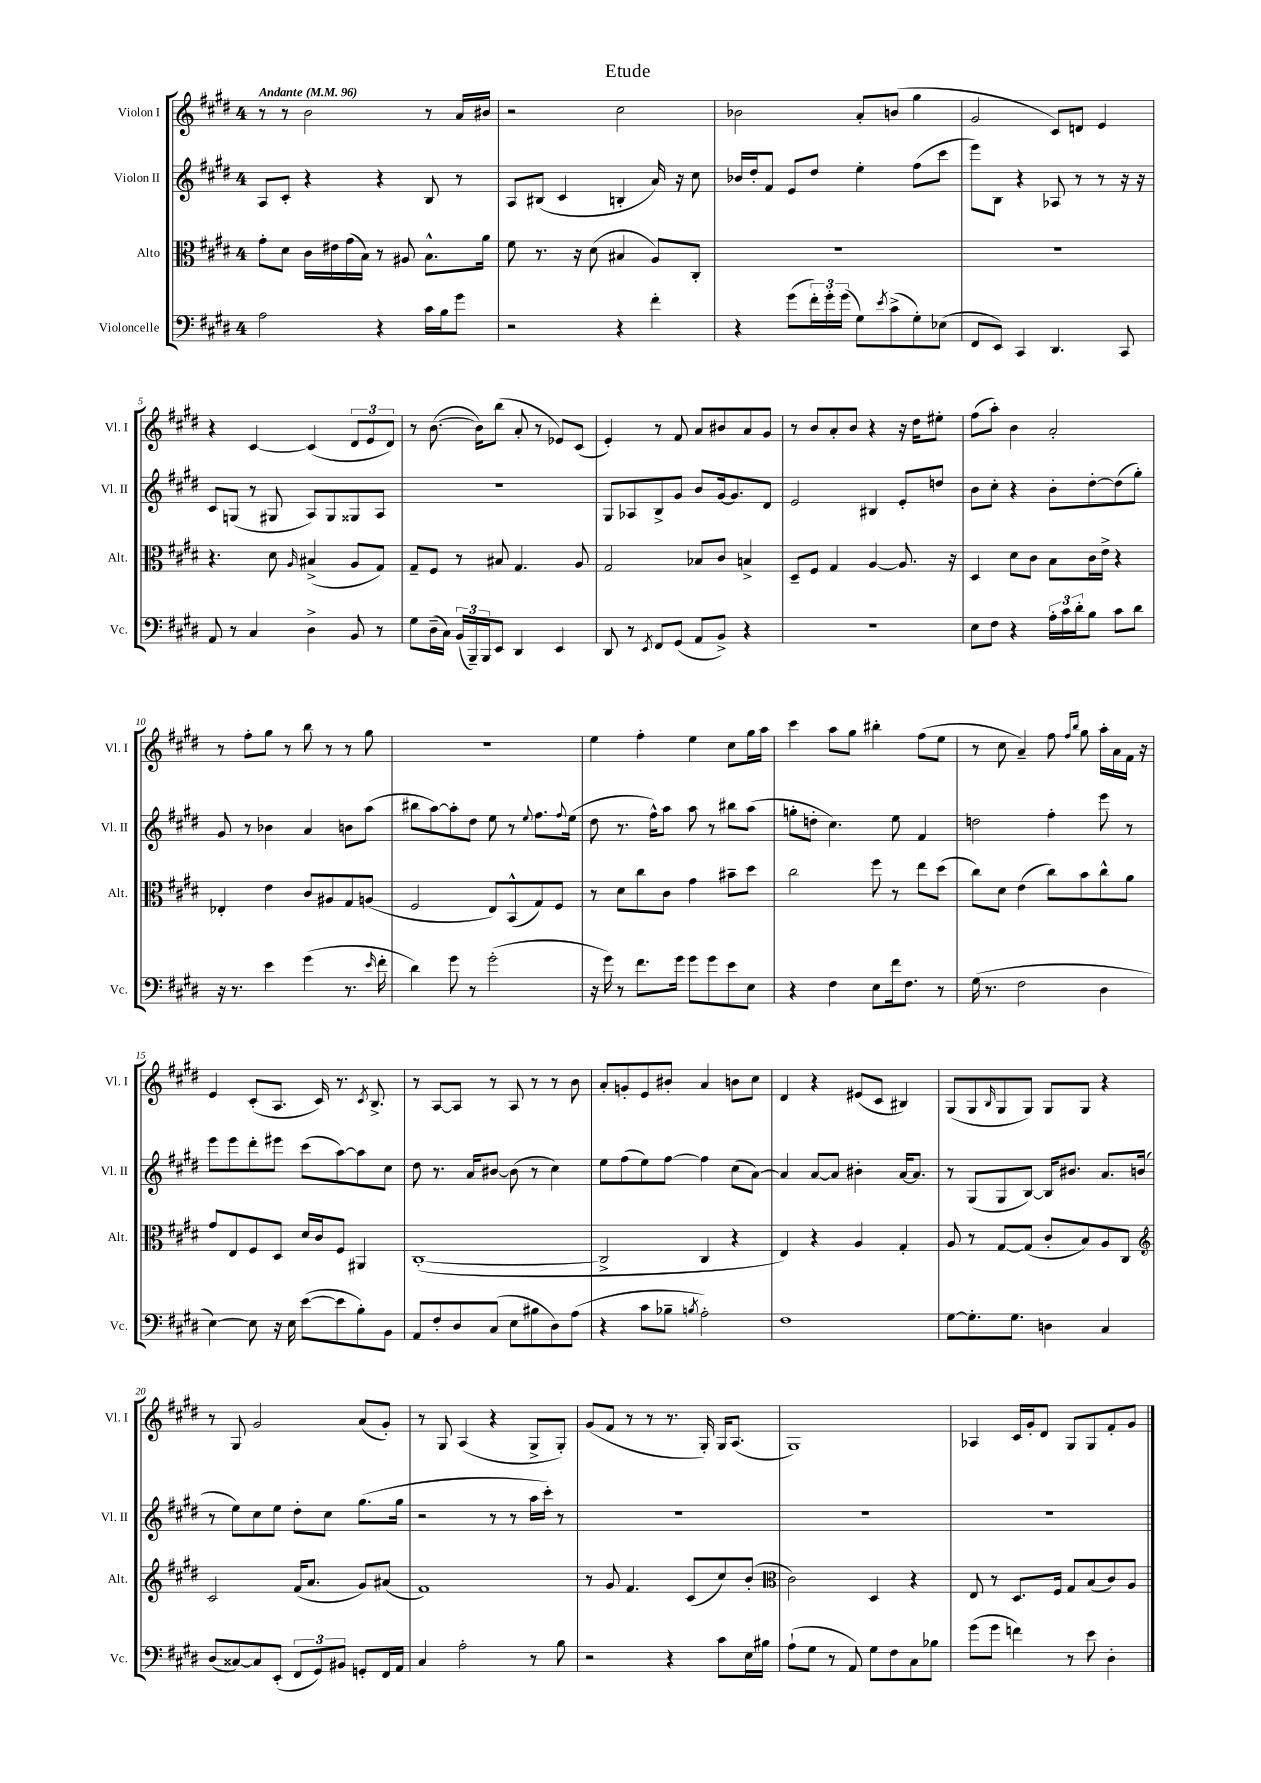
\header { title = "Etude" }
<<
\new StaffGroup <<
\new Staff = "s0" \with { instrumentName = "Violon I" shortInstrumentName = "Vl. I" } {
    \clef treble \key e \major \once \override Staff.TimeSignature.style = #'single-digit \time 4/4 \tempo "Andante" 4 = 96
    r8 r8 b'2 r8 a'16 bis'16 |
    r2 cis''2 |
    bes'2 a'8-. b'8( gis''4 |
    gis'2 cis'8) d'8 e'4 |
    r4 cis'4~ cis'4( \tuplet 3/2 { dis'8 e'8 dis'8) } |
    r8 b'8.~( b'16) b''8( a'8-. r8 ees'8) cis'8( |
    e'4-.) r8 fis'8 a'8 bis'8 a'8 gis'8 |
    r8 b'8 a'8-. b'8 r4 r16 dis''16 eis''8-. |
    fis''8( a''8-.) b'4 a'2-. |
    r8 fis''8-. gis''8 r8 b''8 r8 r8 gis''8 |
    R1 |
    e''4 fis''4-. e''4 cis''8 gis''16 a''16 |
    cis'''4 a''8 gis''8 bis''4-. fis''8( e''8 |
    r8 cis''8 a'4--) fis''8 \grace { fis''16 b''16 } gis''8 a''16-. a'16 fis'16 r16 |
    e'4 cis'8-.( a8. cis'16) r8. \acciaccatura { cis'8 } b8.-> |
    r8 a8~ a8 r8 a8 r8 r8 b'8 |
    a'8-. g'8-. e'8 bis'8-. a'4 b'8 cis''8 |
    dis'4 r4 eis'8( cis'8 bis4) |
    gis8( gis8 \grace { b16 } gis8 gis8) gis8 gis8 r4 |
    r8 gis8 gis'2 a'8( gis'8-.) |
    r8 gis8 a4( r4 gis8-> gis8-.) |
    gis'8( fis'8 r8 r8 r8. gis16-.) gis16 a8.( |
    gis1) |
    aes4 cis'16 gis'16-. dis'8 gis8 gis8 fis'8-. gis'8 \bar "|." |
}
\new Staff = "s1" \with { instrumentName = "Violon II" shortInstrumentName = "Vl. II" } {
    \clef treble \key e \major \once \override Staff.TimeSignature.style = #'single-digit \time 4/4
    a8 cis'8-. r4 r4 b8 r8 |
    a8 bis8( cis'4 b4-. a'16) r16 cis''8 |
    bes'16 dis''16-. fis'8 e'8 dis''8 e''4-. fis''8( cis'''8 |
    e'''8) b8 r4 aes8 r8 r8 r16 r16 |
    cis'8 g8( r8 gis8 a8) gis8 gisis8 a8 |
    R1 |
    gis8 aes8 b8-> gis'8 b'8 gis'16~ gis'8. dis'8 |
    e'2 bis4 e'8-. d''8 |
    b'8 cis''8-. r4 b'8-. dis''8~-. dis''8( gis''8-.) |
    gis'8 r8 bes'4 a'4 b'8 a''8( |
    bis''8 a''8~) a''8-. dis''8 e''8 r8 \appoggiatura { e''8 } fis''8. \appoggiatura { fis''8 } e''16( |
    dis''8 r8. fis''16-^) a''8 a''8 r8 bis''8 a''8( |
    g''8-. d''8-. cis''4.) e''8 fis'4 |
    d''2 fis''4-. e'''8 r8 |
    e'''8 e'''8 dis'''8-. eis'''8 cis'''8( a''8~) a''8 cis''8 |
    dis''8 r8. a'16 bis'8~ bis'8( r8 cis''4) |
    e''8 fis''8( e''8) fis''8~ fis''4 cis''8( a'8~) |
    a'4 a'8~ a'8 bis'4-. a'16~ a'8. |
    r8 gis8( gis8 b8~) b16 bis'8. a'8. b'16( |
    r8 e''8) cis''8 e''8 dis''8-. cis''8 gis''8.( gis''16 |
    r2 r8 r8 a''16 cis'''16-.) r8 |
    R1 |
    R1 |
    R1 \bar "|." |
}
\new Staff = "s2" \with { instrumentName = "Alto" shortInstrumentName = "Alt." } {
    \clef alto \key e \major \once \override Staff.TimeSignature.style = #'single-digit \time 4/4
    gis'8-. dis'8 cis'16 eis'16 gis'16( b16) r8 ais8 b8.-^ a'16 |
    fis'8 r8. r16 dis'8( bis4 a8) cis8-. |
    R1 |
    R1 |
    r4. dis'8 \grace { a16 } bis4->( a8 gis8) |
    gis8-- fis8 r8 bis8 gis4. a8 |
    gis2 bes8 cis'8 b4-> |
    dis8-- fis8 gis4 a4~ a8. r16 |
    dis4 dis'8 cis'8 b8 cis'16 e'16-> r4 |
    ees4-. e'4 cis'8 ais8 gis8 a8( |
    fis2 e8) b,8-^( gis8) fis8 |
    r8 dis'8 cis''8 cis'8 gis'4 bis'8-- dis''8 |
    cis''2 fis''8 r8 e''8 dis''8( |
    cis''8) dis'8 e'4( cis''8) b'8 cis''8-^ a'8 |
    gis'8 e8 fis8 dis8 dis'16 cis'16 fis8 ais,4 |
    cis1~-.( |
    cis2-> cis4 r4 |
    e4) r4 a4 gis4-. |
    a8 r8 gis8~ gis8( cis'8-. b8) a8 cis8 |
    \clef treble cis'2 fis'16( a'8. gis'8) ais'8( |
    fis'1) |
    r8 gis'8 fis'4. cis'8( cis''8) b'8-.( |
    \clef alto cis'2) dis4 r4 |
    e8 r8 dis8. fis16 gis8 b8( cis'8) a8 \bar "|." |
}
\new Staff = "s3" \with { instrumentName = "Violoncelle" shortInstrumentName = "Vc." } {
    \clef bass \key e \major \once \override Staff.TimeSignature.style = #'single-digit \time 4/4
    a2 r4 cis'16 b16 gis'8 |
    r2 r4 fis'4-. |
    r4 gis'8( \tuplet 3/2 { fis'16-.) gis'16-. gis'16( } gis8) \acciaccatura { e'8 } cis'8->( gis8-.) ees8( |
    fis,8 e,8) cis,4 dis,4. cis,8 |
    a,8 r8 cis4 dis4-> b,8 r8 |
    gis8 dis16--( cis16) \tuplet 3/2 { b,16( b,,16--) b,,16 } e,8 dis,4 e,4 |
    dis,8 r8 \acciaccatura { e,8 } fis,8 gis,8( a,8 b,8->) r4 |
    R1 |
    e8 fis8 r4 \tuplet 3/2 { a16-. cis'16 dis'16-. } b8 cis'8 dis'8 |
    r16 r8. e'4 gis'4( r8. \grace { e'16 } fis'16-. |
    dis'4) gis'8 r8 gis'2-.( |
    r16 gis'16) r8 fis'8. gis'16 gis'8 gis'8 e'8 e8 |
    r4 fis4 e8 fis'16 fis8. r8 |
    gis16( r8. fis2 dis4 |
    e4~) e8 r16 e16 e'8~( e'8 b8-.) b,8 |
    a,8 fis8-. dis8 cis8( e8 bis8 dis8) a8( |
    r4 cis'8 bes8-- \acciaccatura { b8 } a2-.) |
    fis1 |
    gis8~ gis8.-. gis8. d4 cis4 |
    dis8( cisis8~) cisis8 e,8-.( \tuplet 3/2 { fis,8 gis,8) bis,8 } g,8-. fis,16 a,16 |
    cis4 a2-. r8 b8 |
    r2 r4 cis'8 e16 bis16 |
    a8-!( gis8 r8 a,8) gis8 fis8 cis8 bes8 |
    gis'8( gis'8 f'4) r8 e'8 dis4-. \bar "|." |
}
>>
>>
